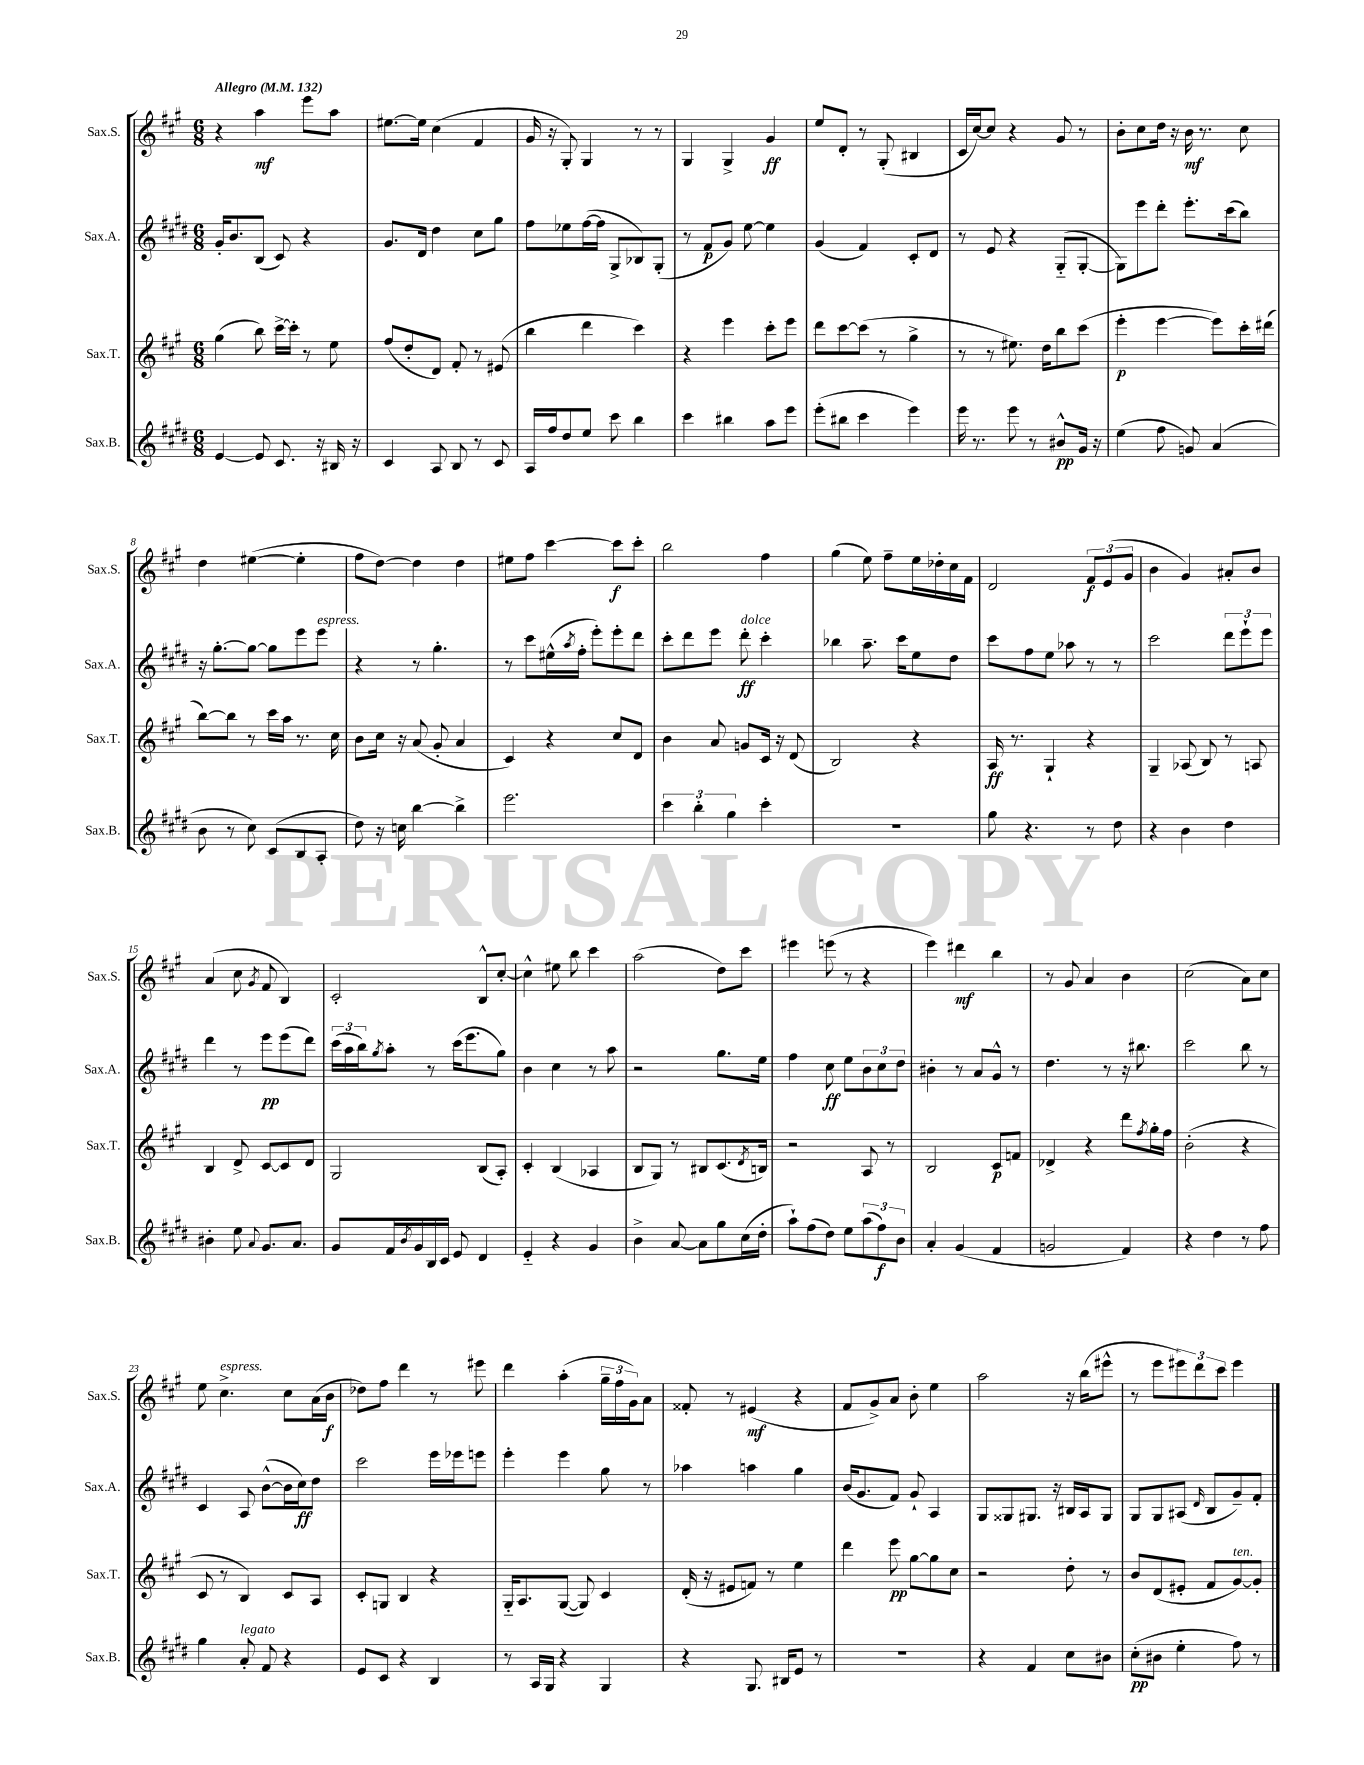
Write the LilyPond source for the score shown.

<<
\new StaffGroup <<
\new Staff = "s0" \with { instrumentName = "Sax.S." shortInstrumentName = "Sax.S." } {
    \clef treble \key a \major \numericTimeSignature \time 6/8 \tempo "Allegro" 4 = 132
    r4 a''4\mf e'''8 a''8 |
    eis''8.~ eis''16 cis''4( fis'4 |
    gis'16 r16 gis8-.) gis4 r8 r8 |
    gis4 gis4-> gis'4\ff |
    e''8 d'8-. r8 gis8-.( bis4 |
    cis'16 cis''16~) cis''8 r4 gis'8 r8 |
    b'8-. cis''8 d''16 r16 b'16\mf r8. cis''8 |
    d''4 eis''4~( eis''4-. |
    fis''8 d''8~) d''4 d''4 |
    eis''8 fis''8 cis'''4~ cis'''8\f cis'''8-. |
    b''2 fis''4 |
    gis''4( e''8) fis''8-- e''16 des''16-. cis''16 fis'16 |
    d'2 \tuplet 3/2 { fis'8\f e'8( gis'8 } |
    b'4 gis'4) ais'8-. b'8 |
    a'4( cis''8 \acciaccatura { gis'8 } fis'8 b4) |
    cis'2-. b8-^ cis''8~-. |
    cis''4-^ eis''8 b''8 cis'''4 |
    a''2( d''8) cis'''8 |
    eis'''4 e'''8( r8 r4 |
    e'''4) dis'''4\mf b''4 |
    r8 gis'8 a'4 b'4 |
    cis''2( a'8) cis''8 |
    e''8 cis''4.->^\markup { \italic "espress." } cis''8 a'16( b'16\f |
    des''8) fis''8 d'''4 r8 eis'''8 |
    d'''4 a''4-.( \tuplet 3/2 { gis''16-- fis''16 gis'16) } a'8 |
    fisis'8-. r8 eis'4\mf( r4 |
    fis'8 gis'8->) a'8 b'8-. e''4 |
    a''2 r16 b''16( eis'''8-^ |
    r8 e'''8 \tuplet 3/2 { eis'''8) d'''8 cis'''8 } eis'''4 \bar "|." |
}
\new Staff = "s1" \with { instrumentName = "Sax.A." shortInstrumentName = "Sax.A." } {
    \clef treble \key e \major \numericTimeSignature \time 6/8
    gis'16-. b'8. b8( cis'8) r4 |
    gis'8. dis'16 dis''4 cis''8 gis''8 |
    fis''8 ees''8 fis''16~( fis''16 gis8-> bes8) gis8-.( |
    r8 fis'8\p gis'8) e''8~ e''4 |
    gis'4( fis'4) cis'8-. dis'8 |
    r8 e'8 r4 gis8-_( gis8~-. |
    gis8) e'''8 dis'''8-. e'''8.-. cis'''16( b''8) |
    r16 gis''8.~-. gis''8~ gis''8 e'''8 e'''8^\markup { \italic "espress." } |
    r4 r8 gis''4.-. |
    r8 cis'''8 eis''16-^( \acciaccatura { a''8 } fis''16-. e'''8-.) e'''8-. dis'''8 |
    cis'''8-. dis'''8 e'''8 dis'''8-.\ff^\markup { \italic "dolce" } cis'''4-. |
    bes''4 a''8.-- cis'''16 e''8 dis''8 |
    cis'''8 fis''8 e''8 aes''8 r8 r8 |
    cis'''2 \tuplet 3/2 { dis'''8 e'''8-! e'''8 } |
    dis'''4 r8 e'''8\pp e'''8( dis'''8) |
    \tuplet 3/2 { cis'''16( a''16 b''16) } \acciaccatura { gis''8 } a''8-. r8 cis'''16( e'''8. gis''8) |
    b'4 cis''4 r8 a''8 |
    r2 gis''8. e''16 |
    fis''4 cis''8\ff e''8 \tuplet 3/2 { b'8 cis''8 dis''8 } |
    bis'4-. r8 a'8 gis'8-^ r8 |
    dis''4. r8 r16 bis''8. |
    cis'''2 b''8 r8 |
    cis'4 a8 b'8~-^( b'16 cis''16\ff) dis''8 |
    cis'''2 e'''16 ees'''16 e'''8 |
    e'''4-. e'''4 gis''8 r8 |
    aes''4 a''4 gis''4 |
    b'16( gis'8. fis'8) gis'8-! a4 |
    gis8 gisis8 gis8. r16 bis16 a16 gis8 |
    gis8 gis8 ais8( \grace { dis'16 } b8 gis'8--) fis'8-. \bar "|." |
}
\new Staff = "s2" \with { instrumentName = "Sax.T." shortInstrumentName = "Sax.T." } {
    \clef treble \key a \major \numericTimeSignature \time 6/8
    gis''4( b''8) cis'''16~-> cis'''16-. r8 e''8 |
    fis''8( d''8-. d'8) fis'8-. r8 eis'8( |
    b''4 d'''4 cis'''4) |
    r4 e'''4 cis'''8-. e'''8 |
    d'''8 cis'''8~ cis'''8( r8 gis''4-> |
    r8 r8 eis''8.) d''16 b''8 cis'''8( |
    e'''4-.\p e'''4~ e'''8) cis'''16-. dis'''16( |
    b''8~) b''8 r8 cis'''16 a''16 r8. cis''16 |
    b'8 cis''16 r16 a'8( gis'8-. a'4 |
    cis'4) r4 cis''8 d'8 |
    b'4 a'8 g'8 cis'16 r16 d'8( |
    b2) r4 |
    a16\ff r8. gis4-! r4 |
    gis4-- aes8( b8) r8 a8 |
    b4 d'8-> cis'8~ cis'8 d'8 |
    gis2 b8( a8-.) |
    cis'4-. b4( aes4 |
    b8 gis8) r8 bis8 cis'8.( \acciaccatura { d'8 } b16) |
    r2 a8 r8 |
    b2 cis'8\p f'8 |
    des'4-> r4 d'''8 \acciaccatura { fis''8 } gis''16-. fis''16 |
    b'2-.( r4 |
    cis'8 r8 b4) cis'8 a8 |
    cis'8-. g8 b4 r4 |
    gis16-_ a8. gis8~( gis8) cis'4 |
    d'16-.( r16 eis'8 f'8) r8 e''4 |
    d'''4 e'''8\pp gis''8~ gis''8 cis''8 |
    r2 d''8-. r8 |
    b'8 d'8( eis'8-. fis'8 gis'8~^\markup { \italic "ten." }) gis'8-. \bar "|." |
}
\new Staff = "s3" \with { instrumentName = "Sax.B." shortInstrumentName = "Sax.B." } {
    \clef treble \key e \major \numericTimeSignature \time 6/8
    e'4~ e'8 cis'8. r16 bis16 r16 |
    cis'4 a8 b8 r8 cis'8 |
    a16 fis''16 dis''8 e''8 cis'''8 b''4 |
    cis'''4 bis''4 a''8 e'''8 |
    e'''8-.( bis''8 cis'''4 e'''4) |
    e'''16 r8. e'''8 r8 bis'8-^\pp gis'16 r16 |
    e''4( fis''8 g'8) a'4( |
    b'8 r8 cis''8) cis'8( b8 a8-. |
    dis''8) r16 c''16 b''4~ b''4-> |
    e'''2. |
    \tuplet 3/2 { cis'''4 b''4-. gis''4 } cis'''4-. |
    R2. |
    gis''8 r4. r8 dis''8 |
    r4 b'4 dis''4 |
    bis'4-. e''8 \appoggiatura { a'8 } gis'8. a'8. |
    gis'8 fis'16 \acciaccatura { b'8 } gis'16 b16 cis'16 e'8 dis'4 |
    e'4-_ r4 gis'4 |
    b'4-> a'8~ a'8 gis''8 cis''16( dis''16-. |
    a''8-!) fis''8( dis''8) e''8 \tuplet 3/2 { a''8( fis''8\f) b'8 } |
    a'4-. gis'4( fis'4 |
    g'2 fis'4) |
    r4 dis''4 r8 fis''8 |
    gis''4 a'8-.^\markup { \italic "legato" } fis'8 r4 |
    e'8 cis'8 r4 b4 |
    r8 a16 gis16 r4 gis4 |
    r4 gis8. bis16 e'8 r8 |
    R2. |
    r4 fis'4 cis''8 bis'8 |
    cis''8-.\pp( bis'8 e''4-. fis''8) r8 \bar "|." |
}
>>
>>
